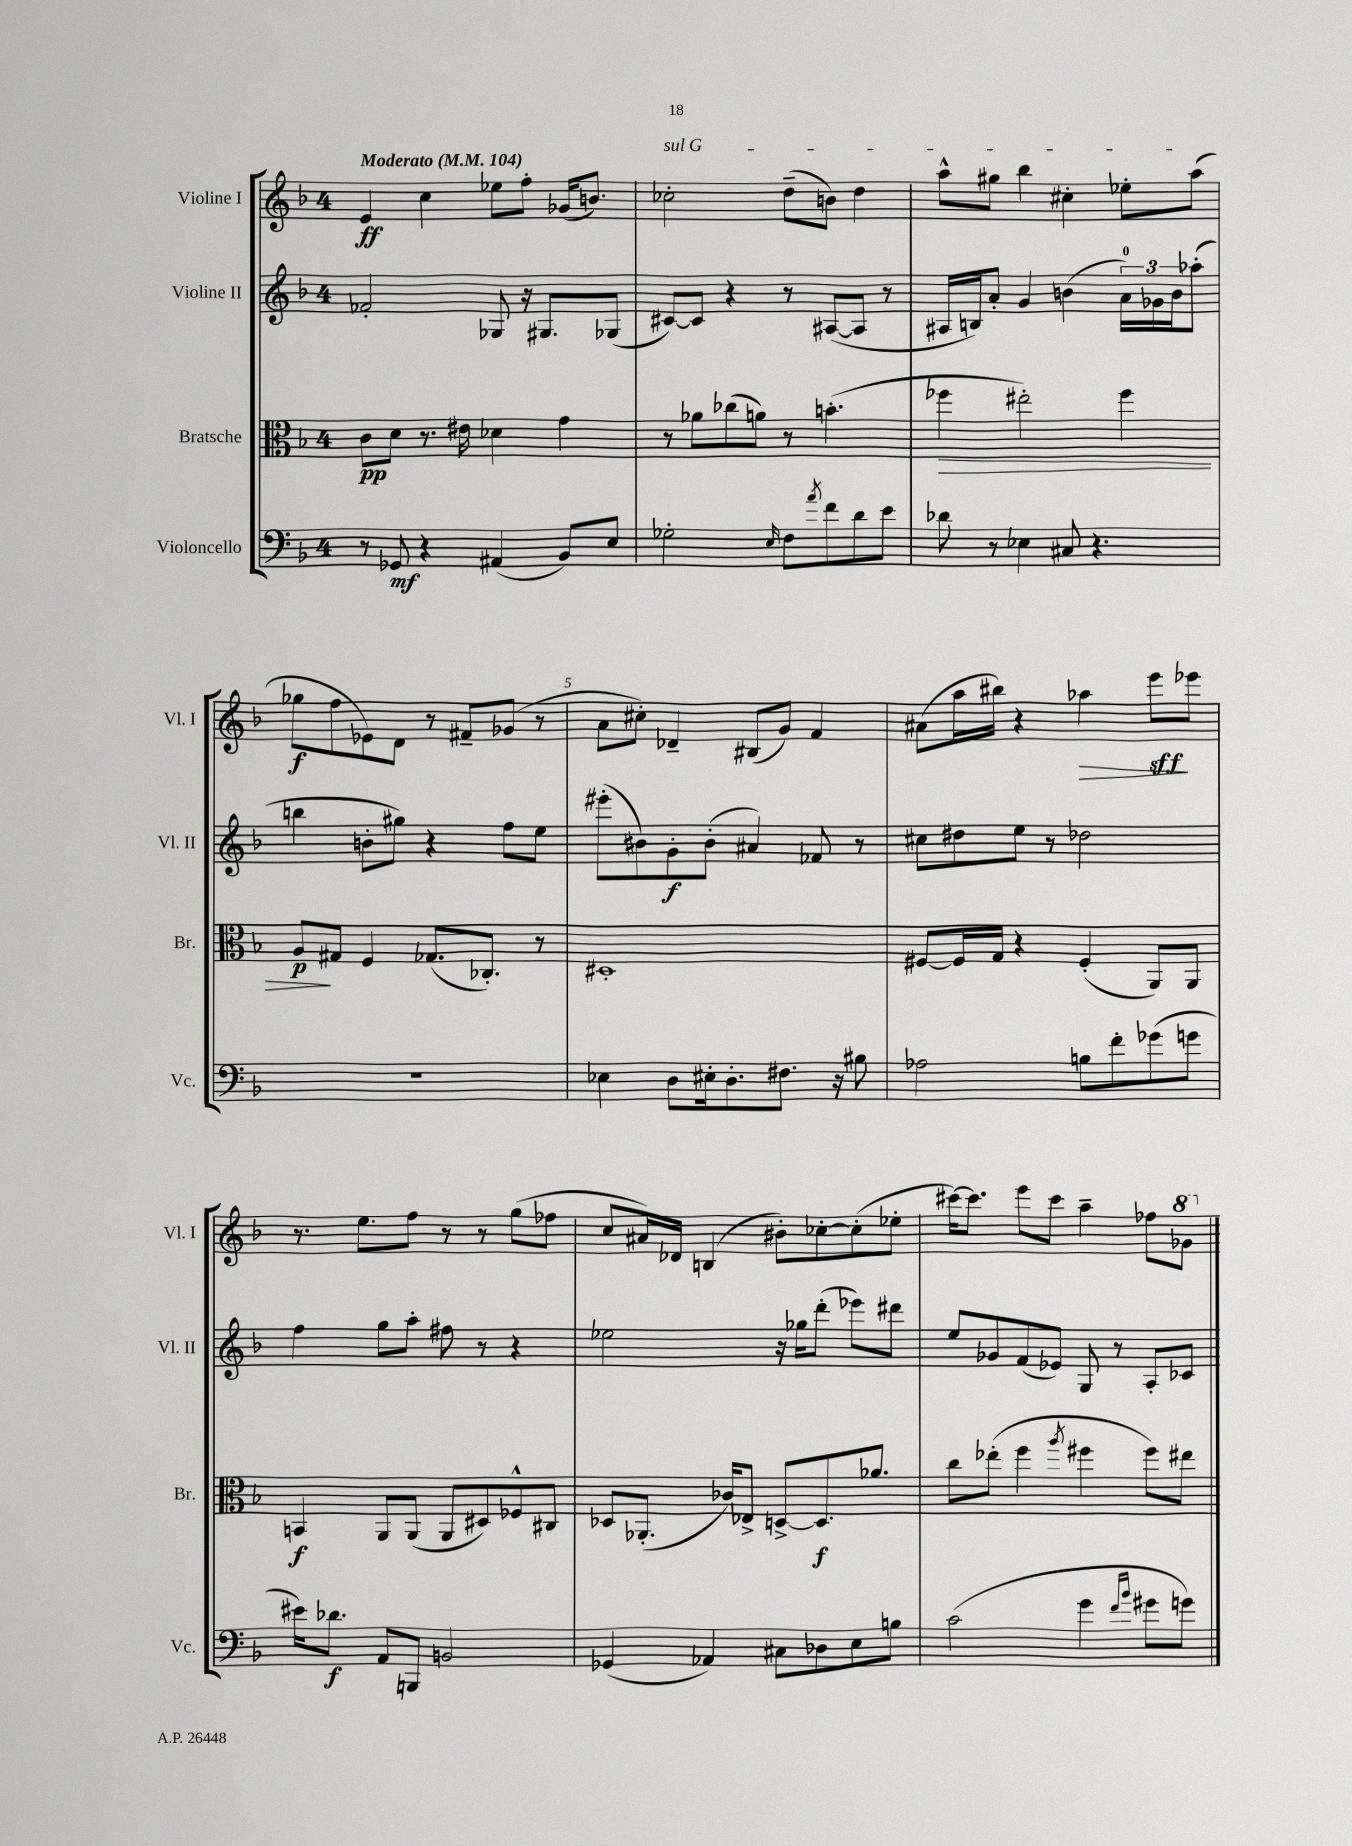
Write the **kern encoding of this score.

**kern	**dynam	**kern	**dynam	**kern	**dynam	**kern	**dynam
*part4	*part4	*part3	*part3	*part2	*part2	*part1	*part1
*staff4	*staff4	*staff3	*staff3	*staff2	*staff2	*staff1	*staff1
*I"Violoncello	*	*I"Bratsche	*	*I"Violine II	*	*I"Violine I	*
*I'Vc.	*	*I'Br.	*	*I'Vl. II	*	*I'Vl. I	*
*clefF4	*	*clefC3	*	*clefG2	*	*clefG2	*
*k[b-]	*	*k[b-]	*	*k[b-]	*	*k[b-]	*
*M4/4	*	*M4/4	*	*M4/4	*	*M4/4	*
*MM104	*	*MM104	*	*MM104	*	*MM104	*
=1	=1	=1	=1	=1	=1	=1	=1
!	!	!	!	!	!	!LO:TX:a:B:t=Moderato	!
8r	.	8c\L	pp	2f-X'/	.	4e/	ff
8GG-X/	mf	8d\J	.	.	.	.	.
4r	.	8.r	.	.	.	4cc\	.
.	.	16e#X\	.	.	.	.	.
(4AA#X/	.	4d-X\	.	8G-X/	.	8ee-X\L	.
.	.	.	.	16r	.	8ff'\J	.
.	.	.	.	8.G#X/L	.	.	.
8BB-/L)	.	4g\	.	.	.	(16g-X/KL	.
.	.	.	.	.	.	8.bn/J)	.
8E/J	.	.	.	(8G-X/J	.	.	.
=2	=2	=2	=2	=2	=2	=2	=2
!	!	!	!	!	!	!LO:TX:a:i:t=sul G	!
2G-X'\	.	8r	.	[8c#X/L)	.	2cc-X'\	.
.	.	8a-X\L	.	8c#/J]	.	.	.
.	.	(8cc-X\	.	4r	.	.	.
.	.	8an\J)	.	.	.	.	.
16qqE/	.	.	.	.	.	.	.
8F\L	.	8r	.	8r	.	(8dd~\L	.
8qa/	.	.	.	.	.	.	.
8f\	.	(4.bn'\	.	([8A#X/L	.	8bn\J)	.
8d\	.	.	.	8A#/J]	.	4dd\	.
8e\J	.	.	.	8r	.	.	.
=3	=3	=3	=3	=3	=3	=3	=3
!	!	!	!LO:HP:b	!	!	!	!
8d-X\	.	4ff-X\	>	16A#X/LL	.	8aa^^\L	.
.	.	.	.	16Bn/J)	.	.	.
8r	.	.	.	8a'/J	.	8gg#X\J	.
4E-X\	.	2ee#X'\)	.	4g/	.	4bb-\	.
8C#X/	.	.	.	(4bn\	.	4cc#X'\	.
4.r	.	.	.	.	.	.	.
.	.	4ff-\	.	24a\LL)	.	8ee-X'\L	.
.	.	.	.	24g-X\	.	.	.
.	.	.	.	24b\J	.	.	.
.	.	.	.	(8aa-X'\J	.	(8aa\J	.
!!LO:LB:g=z
=4	=4	=4	=4	=4	=4	=4	=4
1r	.	8A/L	p	4bbn\	.	8gg-X\L	f
.	.	8G#X/J	]	.	.	8ff\	.
.	.	4F/	.	8bn'\L	.	8e-X\)	.
.	.	.	.	8gg#X\J)	.	8d\J	.
.	.	(8.G-X/L	.	4r	.	8r	.
.	.	.	.	.	.	8f#X~/L	.
.	.	8.C-X'/J)	.	.	.	.	.
.	.	.	.	8ff\L	.	(8g-X/J	.
.	.	8r	.	8ee\J	.	8r	.
=5	=5	=5	=5	=5	=5	=5	=5
4E-X\	.	1D#X'	.	(8eee#X'\L	.	8a\L	.
.	.	.	.	8b#X\)	.	8cc#X'\J)	.
8D\L	.	.	.	8g'\	f	4d-X~/	.
16E#X'\k	.	.	.	(8b#'\J	.	.	.
8.D'\	.	.	.	.	.	.	.
.	.	.	.	4a#X/)	.	(8B#X/L	.
8.F#X\J	.	.	.	.	.	8g/J)	.
.	.	.	.	8f-X/	.	4f/	.
16r	.	.	.	.	.	.	.
8B#X\	.	.	.	8r	.	.	.
=6	=6	=6	=6	=6	=6	=6	=6
2A-X\	.	[8F#X/L	.	8cc#X\L	.	(8a#X\L	.
.	.	16F#/L]	.	8dd#X\	.	16aa\L	.
.	.	16G/JJ	.	.	.	16bb#X\JJ)	.
.	.	4r	.	8ee\J	.	4r	.
.	.	.	.	8r	.	.	.
!	!	!	!	!	!	!	!LO:HP:b
8Bn\L	.	(4F#'/	.	2dd-X\	.	4aa-X\	>
8f'\	.	.	.	.	.	.	.
(8g-X\	.	8AA/L)	.	.	.	8eee\L	sff
8gn\J	.	8AA/J	.	.	.	8eee-X\J	]
!!LO:LB:g=z
=7	=7	=7	=7	=7	=7	=7	=7
16e#X\KL)	.	4BBn/	f	4ff\	.	8.r	.
8.d-X\J	f	.	.	.	.	.	.
.	.	.	.	.	.	8.ee\L	.
8AA/L	.	8AA/L	.	8gg\L	.	.	.
8BBBn/J	.	(8AA/J	.	8aa'\J	.	8ff\J	.
2BBn/	.	8AA/L	.	8ff#X\	.	8r	.
.	.	8D#X/)	.	8r	.	8r	.
.	.	8F-X^^/	.	4r	.	(8gg\L	.
.	.	8C#X/J	.	.	.	8ff-X\J	.
=8	=8	=8	=8	=8	=8	=8	=8
(4GG-X/	.	8D-X/L	.	2ee-X\	.	8cc/L	.
.	.	(8.AA-X'/J	.	.	.	16a#X/L)	.
.	.	.	.	.	.	16d-X/JJ	.
4AA-X/)	.	.	.	.	.	(4Bn/	.
.	.	16c-X/KL)	.	.	.	.	.
.	.	8E-X^/J	.	.	.	.	.
8C#X\L	.	[8Dn^/L	.	16r	.	8b#X'\L)	.
.	.	.	.	16gg-X\KL	.	.	.
8D-X\	.	8.D/]	f	(8ddd'\J	.	[8cc-X'\	.
8E\	.	.	.	8eee-X\L)	.	(8cc-'\]	.
.	.	8.a-X/J	.	.	.	.	.
8Bn\J	.	.	.	8ddd#X\J	.	8ee-X'\J	.
=9	=9	=9	=9	=9	=9	=9	=9
(2c\	.	8cc\L	.	8ee/L	.	[16ccc#X\KL)	.
.	.	.	.	.	.	8.ccc#\J]	.
.	.	(8ee-X'\J	.	8g-X/	.	.	.
.	.	4ff\	.	(8f/	.	8eee\L	.
.	.	.	.	8e-X/J)	.	8ccc#\J	.
.	.	8qaa/	.	.	.	.	.
4g\	.	4ff#X\	.	8G/	.	4aa~\	.
.	.	.	.	8r	.	.	.
16qqf/LL	.	.	.	.	.	.	.
16qqb-/JJ	.	.	.	.	.	.	.
8g#X\L	.	8ff#\L)	.	8A'/L	.	8ff-X\L	.
*	*	*	*	*	*	*8va	*
8gn\J)	.	8ee#X\J	.	8c-X/J	.	8gg-X\J	.
*	*	*	*	*	*	*X8va	*
==	==	==	==	==	==	==	==
*-	*-	*-	*-	*-	*-	*-	*-
